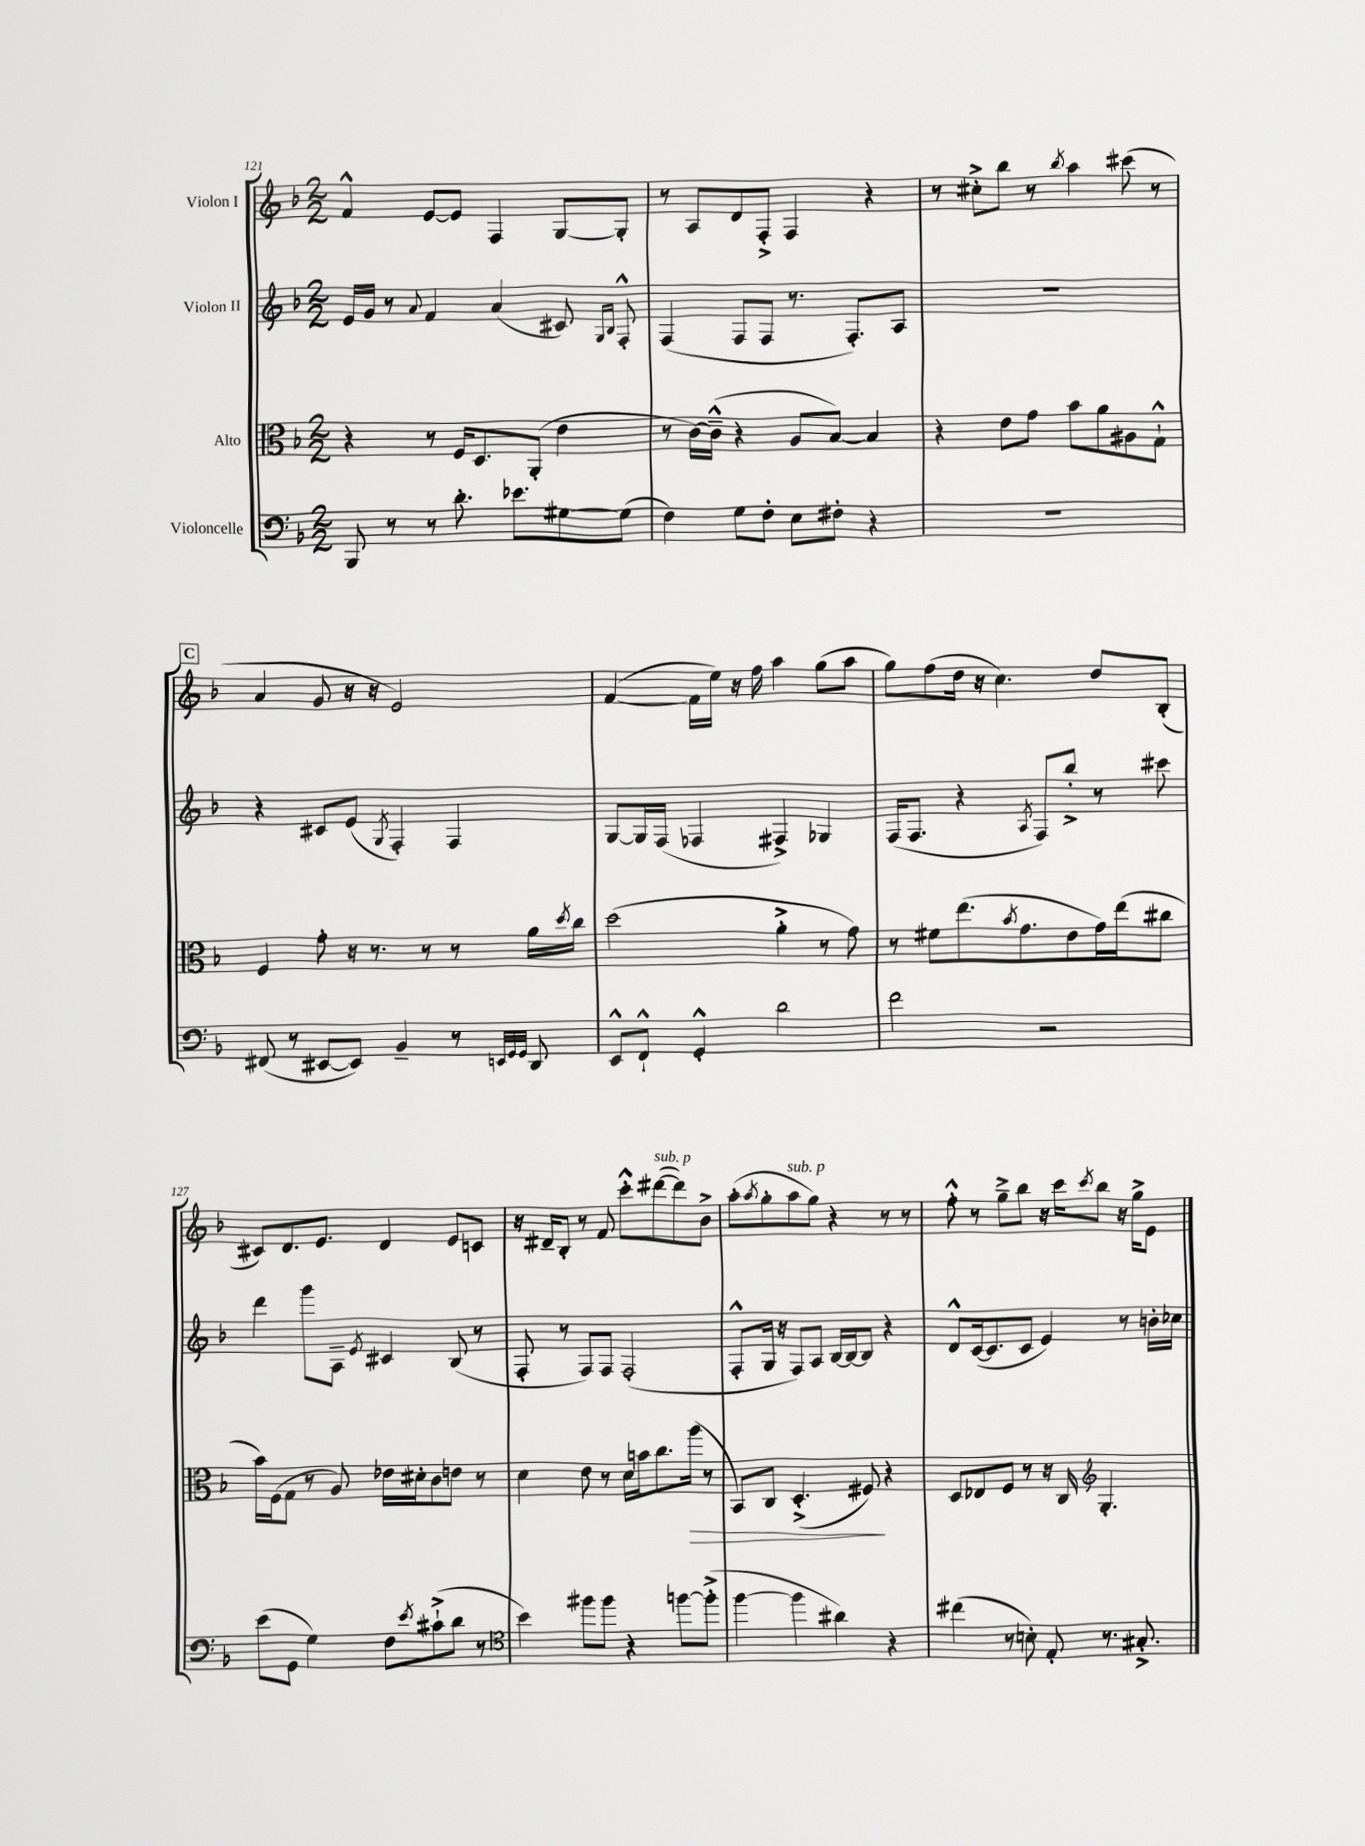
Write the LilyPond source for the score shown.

<<
\new StaffGroup <<
\new Staff = "s0" \with { instrumentName = "Violon I" } {
    \clef treble \key f \major \numericTimeSignature \time 2/2
    f'4-^ e'8~ e'8 f4 g8~ g8-. |
    r8 a8 d'8 f8-.-> f4 r4 |
    r8 cis''8-.-> bes''8 r8 \acciaccatura { bes''8 } a''4 cis'''8( r8 |
    \mark \markup { \box "C" } a'4 g'8 r16 r16 e'2) |
    f'4~( f'16 e''16) r16 f''16 a''4 g''8( a''8 |
    g''8) f''8( d''16 r16 c''4.) d''8 bes8-.( |
    cis'8) d'8. e'8. d'4 e'8 c'8 |
    r16 dis'16-- bes8-. r8 f'8 c'''8-.-^ dis'''8~^\markup { \italic "sub. p" }( dis'''8) bes'8-> |
    a''8-.( \acciaccatura { a''8 } g''8-. a''8^\markup { \italic "sub. p" } g''8) r4 r8 r8 |
    f''8-.-^ r8 g''8---> bes''8 r16 c'''16 \acciaccatura { c'''8 } bes''8 r16 g''16-> e'8 \bar "|." |
}
\new Staff = "s1" \with { instrumentName = "Violon II" } {
    \clef treble \key f \major \numericTimeSignature \time 2/2
    e'16 g'16 r8 \appoggiatura { a'8 } f'4 a'4( cis'8) \grace { g16 bes16 } f8-.-^ |
    f4( f8 f8 r8. f8.-.) a8 |
    R1 |
    \mark \markup { \box "C" } r4 cis'8 e'8( \acciaccatura { g8 } f4-.) f4 |
    g8~ g16 f16( fes4 fis4->) ges4 |
    f16( f8. r4 \acciaccatura { a8 } f8) bes''8-.-> r8 cis'''8 |
    d'''4 g'''8 a8-- \acciaccatura { e'8 } cis'4 bes8( r8 |
    f8-. r8 f8) f8 f2-.( |
    f8-.-^ g16 r16 f8) a8 bes16~ bes16~ bes8 r4 |
    d'8-^ c'16~( c'8. c'8 e'4) r8 b'16-. ces''16 \bar "|." |
}
\new Staff = "s2" \with { instrumentName = "Alto" } {
    \clef alto \key f \major \numericTimeSignature \time 2/2
    r4 r8 f16 d8. a,8-.( e'4 |
    r8 c'16~) c'16---^( r4 a8 bes8~) bes4 |
    r4 e'8 g'8 bes'8 a'8 ais8 g8-!-^ |
    \mark \markup { \box "C" } f4 g'8-. r16 r8. r8 r8 a'16 \acciaccatura { d''8 } c''16 |
    d''2( a'4-.-> r8 g'8) |
    r8 fis'8 e''8.( \acciaccatura { bes'8 } g'8. e'8 g'16) e''16( cis''8 |
    bes'16) f16( g8 r8 a8) ees'16 dis'16-. c'8 e'8 r8 |
    d'4 e'8 r8 d'16 b'16 c''8. a''16\>( r8 |
    bes,8) c8 d4.-.->( fis8\!) r4 |
    d8 ees8 f8 r8 r16 c16 \clef treble g4.-. \bar "|." |
}
\new Staff = "s3" \with { instrumentName = "Violoncelle" } {
    \clef bass \key f \major \numericTimeSignature \time 2/2
    bes,,8 r8 r8 d'8.-. ees'8. gis8~ gis8( |
    f4) g8 f8-. e8 fis8-. r4 |
    R1 |
    \mark \markup { \box "C" } fis,8( r8 eis,8~ eis,8) bes,4-- r8 \grace { e,32 g,32 g,32 } d,8 |
    e,8-^ f,8-!-^ g,4-.-^ d'2 |
    f'2 r2 |
    e'8( g,8 g4) f8 \acciaccatura { e'8 } cis'8-!->( d'8 r8 |
    \clef tenor bes'4) fis''8 fis''8 r4 f''8~ f''8-.->( |
    f''4~ f''4 ais'4) r4 |
    cis''4( r8 b8-.) e8-. r8. gis8.-.-> \bar "|." |
}
>>
>>
\layout { \context { \Score currentBarNumber = #121 } }
